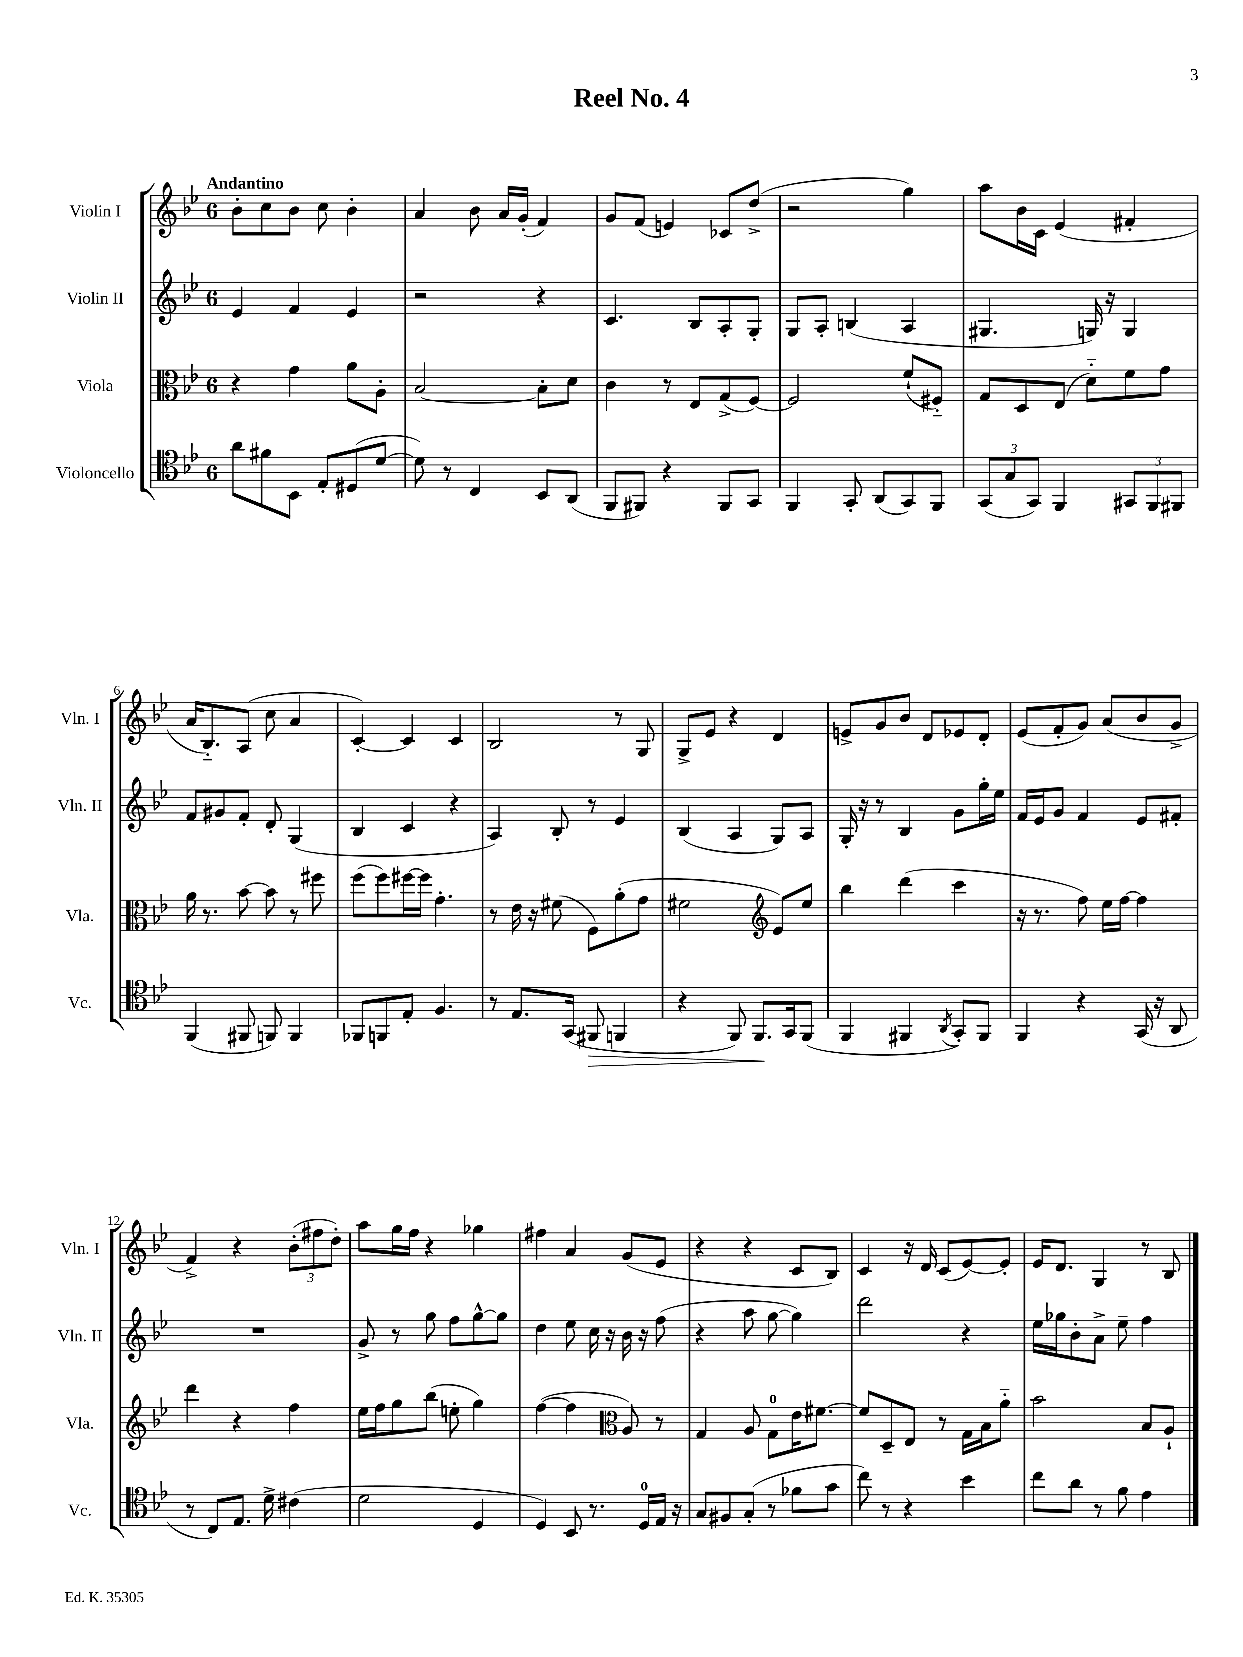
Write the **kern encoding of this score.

**kern	**kern	**kern	**kern
*staff4	*staff3	*staff2	*staff1
*clefC4	*clefC3	*clefG2	*clefG2
*k[b-e-]	*k[b-e-]	*k[b-e-]	*k[b-e-]
*M6/8	*M6/8	*M6/8	*M6/8
8a	4r	4e-	8b-'
8f#	.	.	8cc
8BB-	4g	4f	8b-
8E-'	.	.	8cc
(8D#	8a	4e-	4b-'
[8d	8A'	.	.
=	=	=	=
8d])	[2B-	2r	4a
8r	.	.	.
4C	.	.	8b-
.	.	.	16a
.	.	.	(16g'
8BB-	8B-']	4r	4f)
(8AA	8d	.	.
=	=	=	=
8FF	4c	4.c	8g
8FF#)	.	.	(8f
4r	8r	.	4e)
.	8E-	8B-	.
8FF#	(8G^	8A'	8c-
8GG	[8F)	8G'	(8dd^
=	=	=	=
4FF	2F]	8G	2r
.	.	8A'	.
8GG'	.	(4B	.
(8AA	.	.	.
8GG)	(8f`	4A	4gg)
8FF	8F#'~)	.	.
=	=	=	=
(12GG	8G	4.G#	8aa
12G	.	.	.
.	8D	.	16b-
12GG)	.	.	.
.	.	.	16c
4FF	(8E-	.	(4e-
.	8d'~)	16G)	.
.	.	16r	.
12GG#	8f	4G	4f#'
12FF	.	.	.
.	8g	.	.
12FF#	.	.	.
=	=	=	=
(4FF	16a	8f	16a
.	8.r	.	8.B-'~)
.	.	8g#	.
8FF#	[8b-	8f'	(8A
8FF)	8b-]	8d'	8cc
4FF	8r	(4G	4a
.	8ff#	.	.
=	=	=	=
8FF-	(8ff	4B-	[4c')
8FF	8ff)	.	.
8E-'	[16ff#	4c	4c]
.	16ff#]	.	.
4.F	4.g'	.	.
.	.	4r	4c
=	=	=	=
8r	8r	4A)	2B-
8.E-	16e-	.	.
.	16r	.	.
.	(8f#	8B-'	.
(16GG	.	.	.
8FF#	8F)	8r	.
4FF	(8a'	4e-	8r
.	8g	.	8G
=	=	=	=
4r	2f#	(4B-	8G^
.	.	.	8e-
8FF)	.	4A	4r
8.FF	.	.	.
*	*clefG2	*	*
.	8e-)	8G)	4d
16GG	.	.	.
(8FF	8ee-	8A	.
=	=	=	=
4FF	4bb-	16G'	8e^
.	.	16r	.
.	.	8r	8g
4FF#	(4ddd	4B-	8b-
.	.	.	8d
8qAA	.	.	.
8GG')	4ccc	8g	8e-
8FF#	.	16gg'	8d'
.	.	16ee-	.
=	=	=	=
4FF	16r	16f	(8e-
.	8.r	16e-	.
.	.	8g	8f'
4r	8ff)	4f	8g)
.	16ee-	.	(8a
.	[16ff	.	.
(16GG	4ff]	8e-	8b-
16r	.	.	.
8AA	.	8f#'	8g^
=	=	=	=
8r	4ddd	2.r	4f^)
8C)	.	.	.
8.E-	4r	.	4r
16d^	.	.	.
(4c#	4ff	.	(12b-'
.	.	.	12ff#
.	.	.	12dd')
=	=	=	=
2d	16ee-	8g^	8aa
.	16ff	.	.
.	8gg	8r	16gg
.	.	.	16ff
.	(8bb-	8gg	4r
.	8ee'	8ff	.
4D	4gg)	[8gg^^	4gg-
.	.	8gg]	.
=	=	=	=
4D)	([4ff	4dd	4ff#
8BB-	4ff]	8ee-	4a
8.r	.	16cc	.
.	.	16r	.
*	*clefC3	*	*
.	8A)	16b-	(8g
16D	.	16r	.
16E-	8r	(8ff	8e-
16r	.	.	.
=	=	=	=
8G	4G	4r	4r
8F#	.	.	.
(8G'	8A	8aa	4r
8r	8G	[8gg	.
8f-	16e-	4gg])	8c
.	[8.f#	.	.
8g	.	.	8B-)
=	=	=	=
8cc)	8f#]	2ddd	4c
8r	8D~	.	.
4r	8E-	.	16r
.	.	.	16d
.	8r	.	(8c
4b-	16G	4r	[8e-)
.	16B-	.	.
.	8a'~	.	8e-']
=	=	=	=
8cc	2b-	16ee-	16e-
.	.	16gg-	8.d
8a	.	8b-'	.
8r	.	8a^	4G
8f	.	8ee-~	.
4e-	8B-	4ff	8r
.	8A`	.	8B-
==	==	==	==
*-	*-	*-	*-
